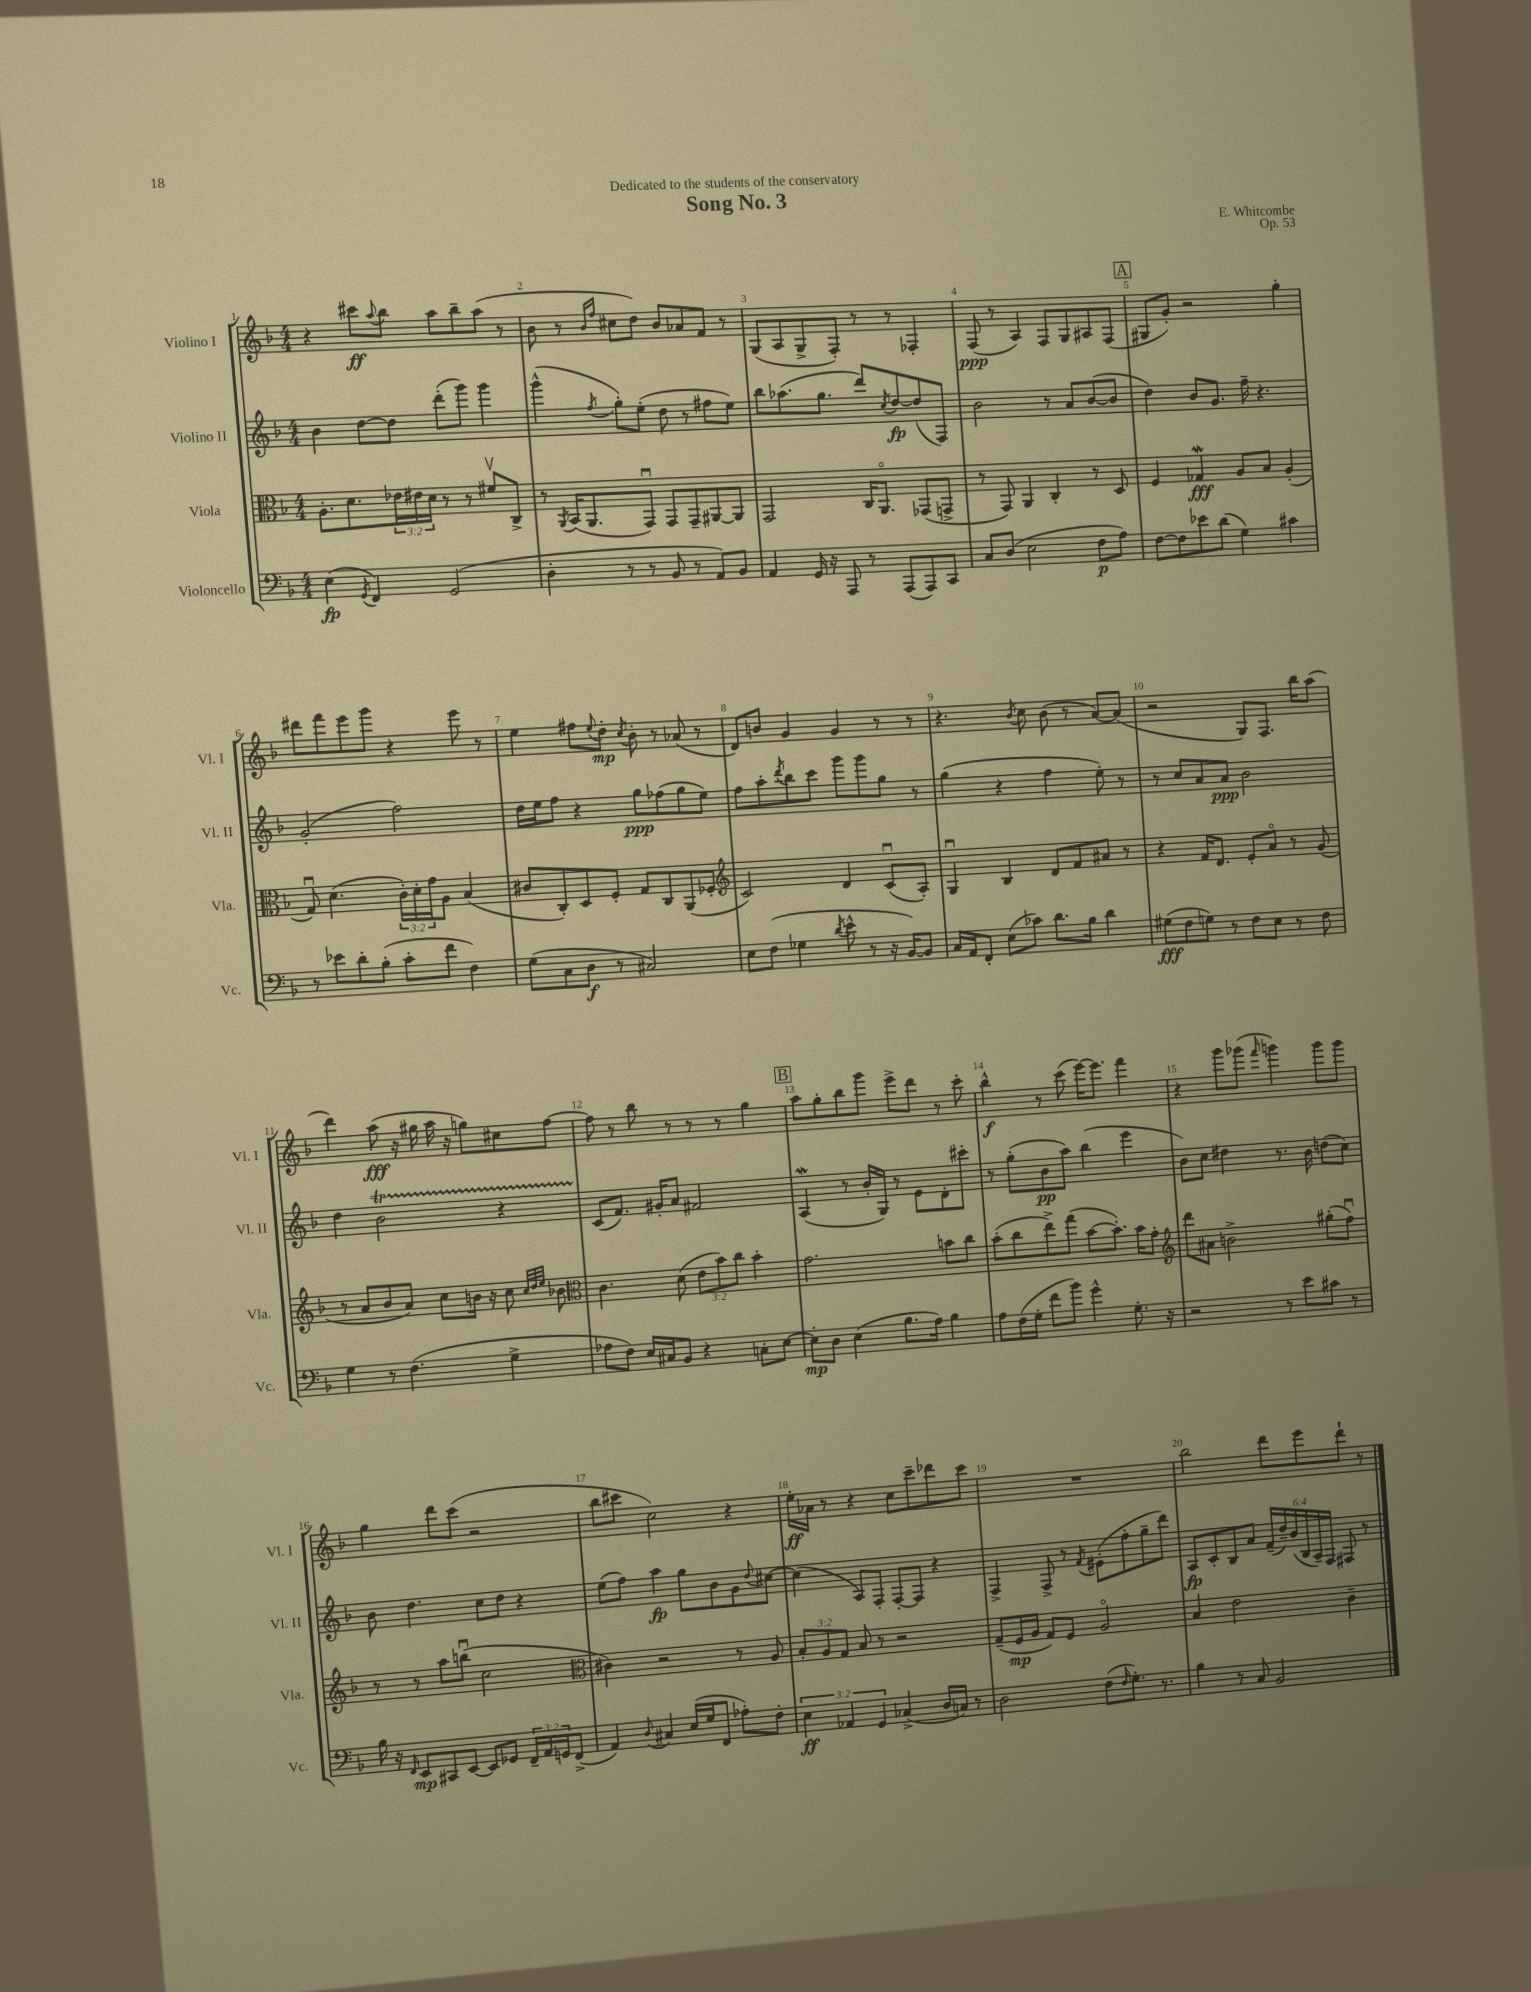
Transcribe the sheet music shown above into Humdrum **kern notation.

**kern	**kern	**kern	**kern
*staff4	*staff3	*staff2	*staff1
*clefF4	*clefC3	*clefG2	*clefG2
*k[b-]	*k[b-]	*k[b-]	*k[b-]
*M4/4	*M4/4	*M4/4	*M4/4
(4E	8.A'	4b-	4r
.	8.d	.	.
8qGG	.	.	.
4FF)	.	[8dd	8ccc#
.	.	.	8qqaa
.	24e-	8dd]	8bb-
.	24e#	.	.
.	24d	.	.
(2GG	8r	(8ddd'	8aa
.	8r	8ggg)	8bb-~
.	8f#v	4ggg	(8aa
.	8C^	.	8r
=	=	=	=
4D'	8r	(4ggg^^	8b-
.	8qAA	.	.
.	(16BB-	.	8r
.	8.AA	.	.
.	.	.	16qqb-
.	.	8qff	16qqff
8r	.	8gg')	8cc#
8r	8GGu)	(8ee'	8dd)
8BB-	8GG	8dd	8b-
8r	8GG~	8r	8a-
8AA)	[8AA#	8ff#	8f
8BB-	8AA#]	8ee)	8r
=	=	=	=
4AA	2GG	8bb-	(8G
.	.	(8.aa-	8A
16GG	.	.	8G^
16r	.	8.gg	.
8AAA	.	.	8F')
8r	16C	8ddd)	8r
.	8.AAo	.	.
.	.	8qcc	.
(8AAA	.	[8dd	8r
8AAA)	(8GG-	(8dd]	4F-'
8CC	8GG^	8F)	.
=	=	=	=
8C	8r	2b-	(8F
(8D	8GG)	.	8r
2E	4AA	.	4A)
.	4C'	8r	8F
.	.	8a	8G
8F	8r	([8b-	8A#
8A)	8D	8b-]	(8F
=	=	=	=
[8F	4F	4dd)	8G#
8F]	.	.	8g')
8e-	4G-	8b-	2r
(8d	.	8.g	.
4G)	8A	.	.
.	.	16ff~	.
.	8B-	4.r	.
4c#	(4A'	.	4gg'
=	=	=	=
8r	8Gu)	(2g'	8ddd#
8e-	(4.d	.	8fff
8d'	.	.	8eee
(8B-'	.	.	8ggg
8c'	24c')	2ff)	4r
.	24d'	.	.
.	24g	.	.
8f	8A	.	.
4F)	(4B-	.	8eee
.	.	.	8r
=	=	=	=
(8G	8c#	16dd	4ee
.	.	16ee	.
8C	8C')	8ff	.
8D	8D	4r	8ff#
.	.	.	8qqee
8r	8F'	.	8dd'
.	.	.	8qcc
2C#)	8G	8gg	8b-'
.	8C	(8ff-	8r
.	(8AA	8gg	(8a-
.	8F-'	8ee)	8r
=	=	=	=
*	*clefG2	*	*
8E	2c)	8ff	8d)
(8F	.	8aa'	8b
.	.	8qddd	.
4G-	.	8bb-	4g
.	.	8ccc	.
8qd	.	.	.
8e^^	4d	8ggg	4g
8r	.	8ggg	.
16r	(8cu	8gg	8r
[16BB-)	.	.	.
8BB-]	8A')	8r	8r
=	=	=	=
16C	4Gu	(4gg	4.r
16AA	.	.	.
8FF'	.	.	.
(8E	4B-	4r	.
.	.	.	8qb-
8c-)	.	.	8cc
8.d	8d	4ff	(8b-
.	8f	.	8r
16B-	.	.	.
4d	8a#	8ee')	[8a)
.	8r	8r	(8a]
=	=	=	=
(8G#	4r	8r	2r
8F	.	8cc	.
8G)	16f	8a	.
.	8.d	.	.
8r	.	8a	.
8F	8e'	2b-	8G)
8E	8ao	.	8.F
8r	8r	.	.
.	.	.	16bb-
8F	(8g	.	(8aa
=	=	=	=
4G	8r	4dd	4ddd)
.	8a	.	.
8r	8b-	2b-	(8aa
(4.F	8a)	.	16r
.	.	.	16gg#
.	8cc	.	16aa
.	.	.	16r
.	16b	.	8gg)
.	16r	.	.
4G^	8cc	4r	8cc#
.	32qqcc	.	.
.	32qqdd	.	.
.	32qqee	.	.
.	8b-	.	[8ff
=	=	=	=
*	*clefC3	*	*
8A-	4.c	(8c	8ff]
8F)	.	8.f)	8r
16E	.	.	8bb-
16C#	.	16g#'	.
8BB-	(8d	8a	8r
4r	12e	2f#	8r
.	12b-)	.	.
.	.	.	8r
.	12cc	.	.
8C'	4b-'	.	4gg
[8E	.	.	.
=	=	=	=
8E']	2.g	(4A	8aa
8D	.	.	8gg'
(4E	.	8r	8bb-
.	.	16b-'	8ggg
.	.	16G)	.
8.B-	.	8r	8eee^
.	.	8e	8ddd
16A)	.	.	.
4B-	8b	8d'	8r
.	8cc	8ccc#'	8ccc'
=	=	=	=
8A	(8b-'	8r	4bb-^^
(16F	8cc	(8gg'	.
16G'	.	.	.
8f	8ee^)	8b-	8r
8b-)	(8gg	8aa)	(8ccc
4g^^	[8b-	(4bb-	[16eee)
.	.	.	8.eee]
.	8.b-'])	.	.
8.G'	.	4eee	4fff
.	16b-	.	.
.	8g'	.	.
16r	.	.	.
=	=	=	=
*	*clefG2	*	*
2r	8ddd	8b-)	4r
.	8a#	8cc	.
.	2b^	4dd#	8ggg
.	.	.	(8ggg-
.	.	.	16qqfff
8r	.	8.r	4ggg)
8e	.	.	.
.	.	16b-	.
8c#	(8gg#'	(8dd	8ggg
8r	8ffu)	8cc)	8ggg
=	=	=	=
16B-	8r	8b-	4gg
16r	.	.	.
16qqFF	.	.	.
8EE	8r	4.dd	.
8CC#	8aa	.	8ddd
[8EE	(8bbu	.	(8ccc
8EE]	2cc	8cc	2r
8GG-	.	8dd	.
24FF~	.	4r	.
24AA	.	.	.
24GG	.	.	.
(8FF^	.	.	.
=	=	=	=
*	*clefC3	*	*
4AA)	4c#)	(8ee	8bb-
.	.	8ff)	8ccc#
8qqD	.	.	.
4C#	2r	4aa	2cc)
(16E	.	8gg	.
16G	.	.	.
8FF	.	8b-	.
8A-')	8r	8g	4r
.	.	8qqdd	.
8F'	8A	[8cc#	.
=	=	=	=
6E	12B-'	(4cc#]	16ee'
.	.	.	16a-
.	12A	.	.
.	.	.	8r
6AA-	12G	.	.
.	8B-	8A)	4r
6GG	.	.	.
.	8r	8F'	.
(4C-^	2r	[8F'	8cc
.	.	8F]	8ccc~
16D	.	4r	8ddd-
16C)	.	.	.
8r	.	.	8ccc
=	=	=	=
2D	(8G~	4F^	1r
.	16F	.	.
.	16A	.	.
.	8G)	8F^	.
.	8F	8r	.
.	.	8qf	.
(8F	2Ao	(8e#'	.
16qqF	.	.	.
8.G')	.	8ff'	.
.	.	8gg~	.
8.r	.	.	.
.	.	8ddd)	.
=	=	=	=
4B-	4B-	8A	2bb-
.	.	8c'	.
8r	2e	8B-	.
8C	.	8a	.
2BB-	.	(24f~	8ddd
.	.	24dd~)	.
.	.	(24b-	.
.	.	24B-	8eee
.	.	24A~)	.
.	.	24F	.
.	4c~	8F#	8ddd`
.	.	8r	8r
==	==	==	==
*-	*-	*-	*-
